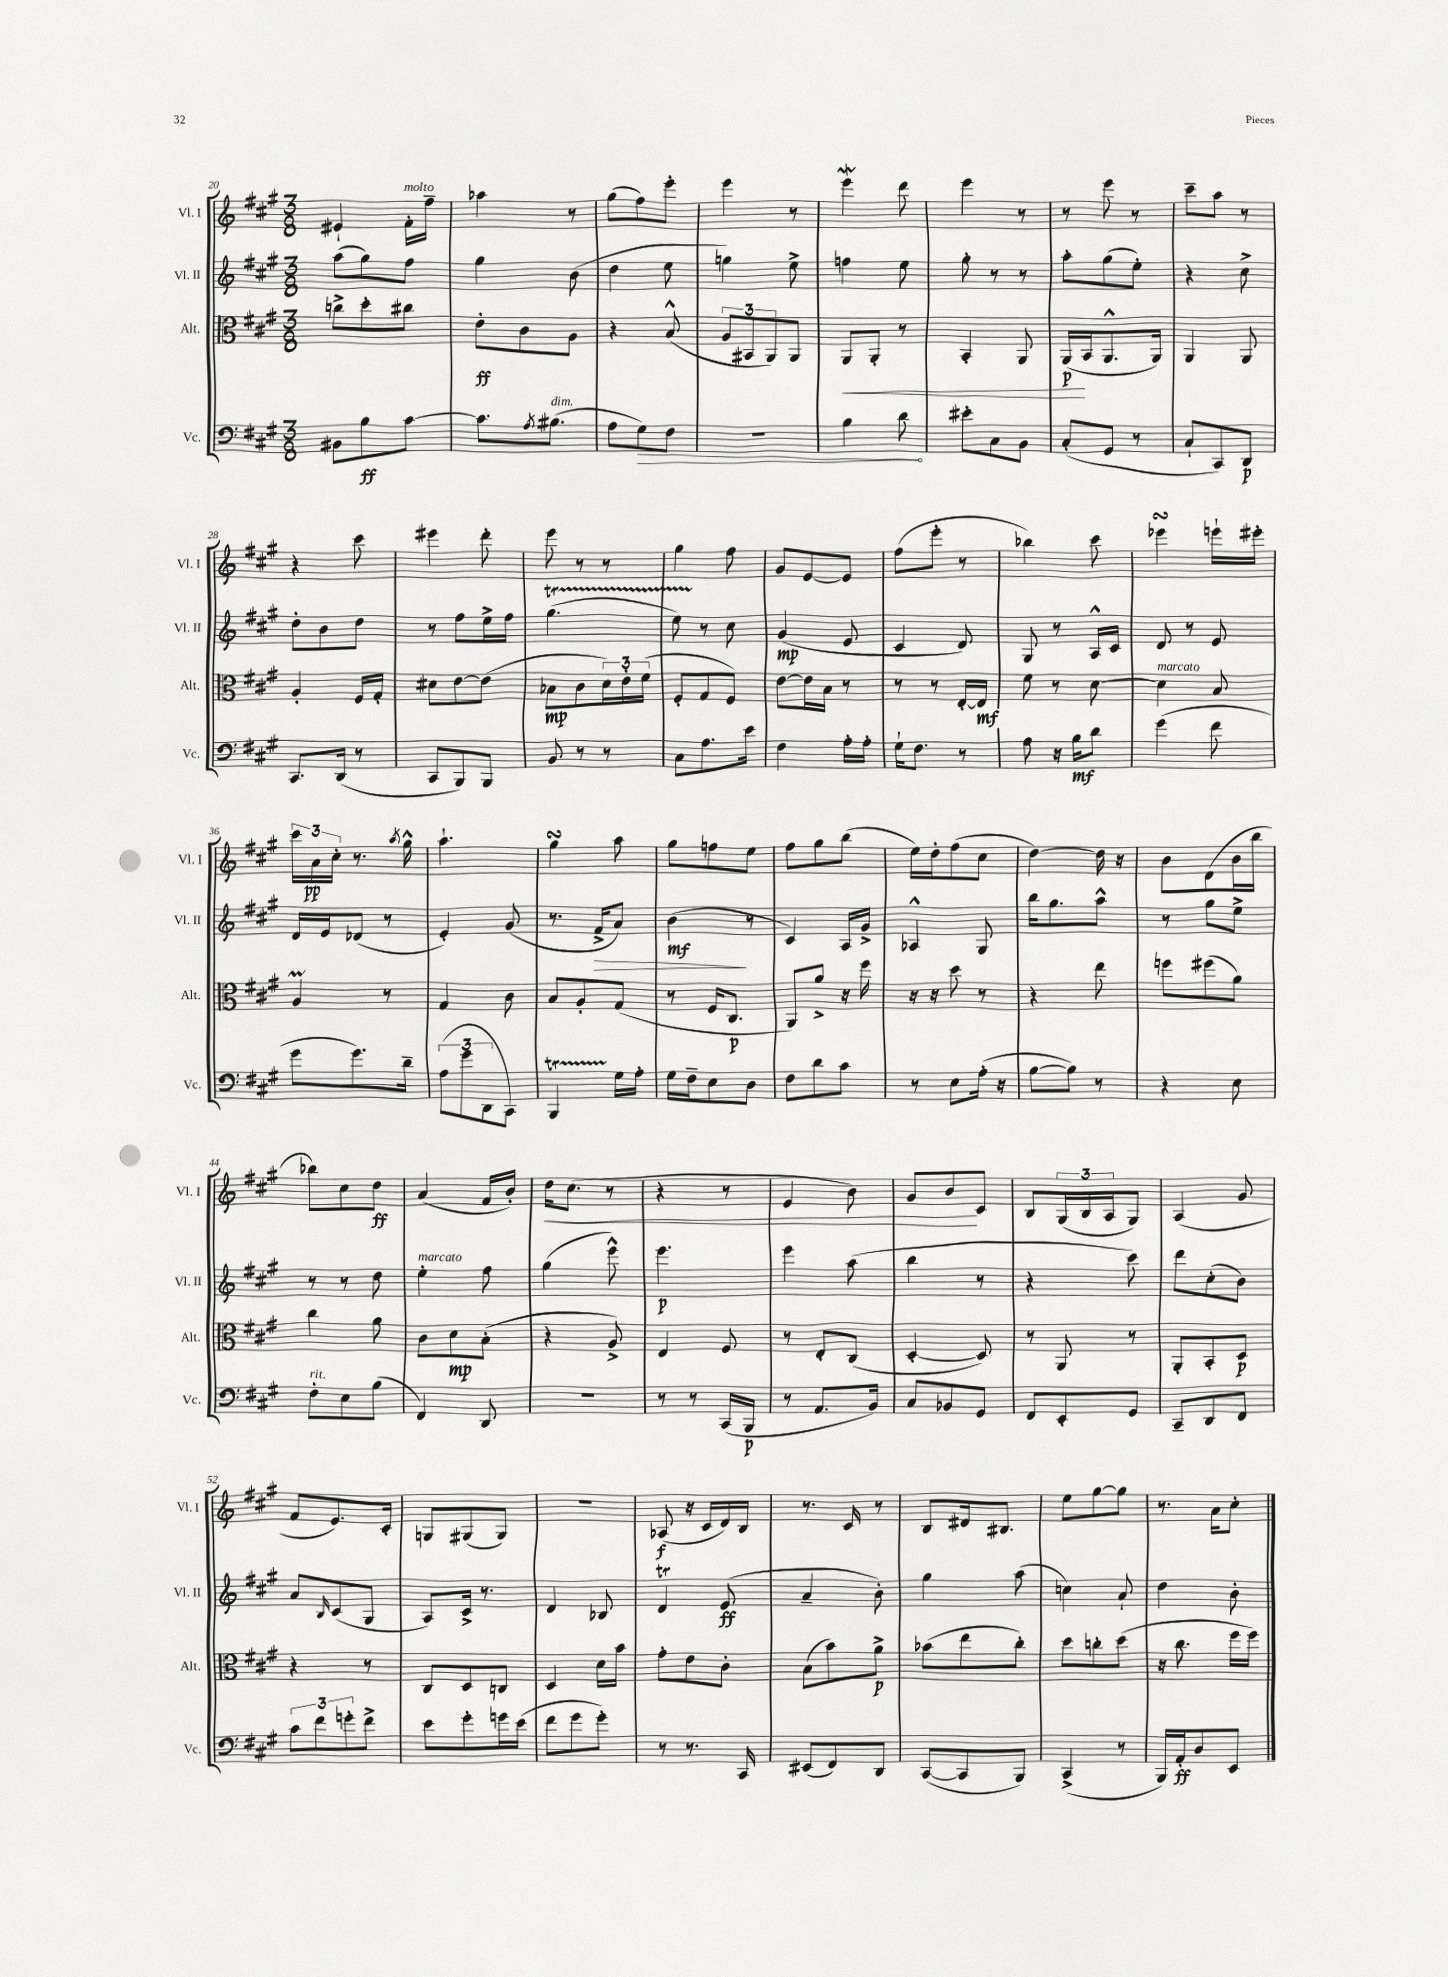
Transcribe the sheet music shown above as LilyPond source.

<<
\new StaffGroup <<
\new Staff = "s0" \with { instrumentName = "Vl. I" shortInstrumentName = "Vl. I" } {
    \clef treble \key a \major \numericTimeSignature \time 3/8
    eis'4-! fis'16-.^\markup { \italic "molto" } fis''16-- |
    aes''4 r8 |
    gis''8( fis''8) e'''8-. |
    e'''4 r8 |
    e'''4\mordent d'''8 |
    e'''4 r8 |
    r8 e'''8 r8 |
    cis'''8-- a''8 r8 |
    r4 cis'''8 |
    eis'''4 d'''8-. |
    e'''8 r8 r8 |
    gis''4 fis''8 |
    gis'8 e'8~ e'8 |
    fis''8( e'''8-. r8 |
    bes''4) cis'''8 |
    ees'''4\turn e'''16-! eis'''16-. |
    \tuplet 3/2 { cis'''16 a'16\pp cis''16-. } r8. \acciaccatura { a''8 } gis''16-^ |
    a''4.-! |
    gis''4\turn a''8 |
    gis''8 f''8 e''8 |
    fis''8 gis''8 b''8( |
    e''16) d''16-. fis''8( cis''8 |
    d''4~) d''16 r16 |
    b'8 d'8( b'16 b''16 |
    bes''8) cis''8 d''8\ff |
    a'4( fis'16 b'16-.) |
    d''16\< cis''8.( r8 |
    r4 r8 |
    e'4 b'8) |
    gis'8 b'8\! cis'8 |
    b8 \tuplet 3/2 { gis16( b16 a16 } gis8) |
    a4( gis'8 |
    fis'8 e'8.) cis'16-. |
    g8 gis8( gis8) |
    R4. |
    aes8\f( r16 cis'16 d'16) b16 |
    r8. cis'16 r8 |
    b8 dis'16 bis8. |
    e''8 gis''8~ gis''8 |
    r8. a'16 cis''8-. \bar "|." |
}
\new Staff = "s1" \with { instrumentName = "Vl. II" shortInstrumentName = "Vl. II" } {
    \clef treble \key a \major \numericTimeSignature \time 3/8
    a''8( gis''8) fis''8 |
    gis''4 b'8( |
    d''4 e''8 |
    g''4) e''8-> |
    f''4 e''8 |
    gis''8-. r8 r8 |
    a''8-. gis''8( e''8-.) |
    r4 cis''8-> |
    d''8-. b'8 d''8 |
    r8 fis''8 e''16-> fis''16 |
    gis''4.\startTrillSpan( |
    e''8) r8\stopTrillSpan cis''8 |
    gis'4\mp( e'8 |
    cis'4 d'8) |
    gis8 r8 a16-^ cis'16 |
    d'8 r8 e'8 |
    d'16 e'16 des'8( r8 |
    e'4-.) gis'8( |
    r8. fis'16->\> a'8) |
    b'4\mf\!( r8 |
    cis'4) a16 gis'16-> |
    aes4-^ gis8 |
    b''16 gis''8. a''8-^ |
    r8 gis''8 e''8-> |
    r8 r8 d''8 |
    e''4-.^\markup { \italic "marcato" } fis''8 |
    gis''4( e'''8-^) |
    e'''4.\p |
    e'''4 a''8( |
    b''4 r8 |
    r4 cis'''8) |
    d'''8 cis''8-.( b'8) |
    a'8 \grace { b16 } cis'8( gis8 |
    a8) cis'16-> r8. |
    d'4 bes8 |
    d'4\trill e'8\ff( |
    a'4-- b'8-.) |
    gis''4 a''8( |
    c''4) a'8-! |
    d''4 b'8-. \bar "|." |
}
\new Staff = "s2" \with { instrumentName = "Alt." shortInstrumentName = "Alt." } {
    \clef alto \key a \major \numericTimeSignature \time 3/8
    c''8-> d''8-. cis''8 |
    e'8-.\ff cis'8 a8 |
    r4 b8-^( |
    \tuplet 3/2 { a8 bis,8 a,8) } a,8 |
    a,8\< a,8-. r8 |
    b,4-. a,8 |
    a,16\p\!( b,16 a,8.-^ a,16) |
    a,4 a,8 |
    a4-. fis16 gis16-. |
    dis'8 e'8~ e'8( |
    bes8\mp cis'8 \tuplet 3/2 { d'16) e'16-. fis'16( } |
    fis8-. gis8 fis8) |
    e'8~ e'16 b16 r8 |
    r8 r8 e16~-. e16\mf |
    fis'8 r8 d'8~ |
    d'4^\markup { \italic "marcato" } b8 |
    a4\prall r8 |
    gis4 cis'8 |
    b8 a8-. gis8( |
    r8 fis16 cis8.\p |
    a,8) a'8-> r16 fis''16 |
    r16 r16 d''8 r8 |
    r4 e''8 |
    f''8 fis''8( a'8) |
    cis''4 a'8 |
    cis'8 d'8\mp b8-.( |
    r4 a8->) |
    e4 fis8 |
    r8 e8-. cis8( |
    d4~-. d8) |
    r8 a,8 r8 |
    a,8-. b,8-. d8\p |
    r4 r8 |
    cis8 d8 c8 |
    d4 d'16 b'16 |
    gis'8-. e'8 cis'8-. |
    b8( b'8) a'8->\p |
    bes'8( e''8 cis''8-.) |
    d''8 c''8-. d''8( |
    r16 cis''8. fis''16 fis''16) \bar "|." |
}
\new Staff = "s3" \with { instrumentName = "Vc." shortInstrumentName = "Vc." } {
    \clef bass \key a \major \numericTimeSignature \time 3/8
    bis,8 b8\ff cis'8~ |
    cis'8. \acciaccatura { a8 } bis8.^\markup { \italic "dim." }( |
    a8 \once \override Hairpin.circled-tip = ##t gis8\>) fis8 |
    R4. |
    b4 d'8\! |
    eis'8-. cis8 b,8 |
    cis8-.( gis,8 r8 |
    cis8-! cis,8) d,8\p |
    cis,8. d,16( r8 |
    cis,8 b,,8) b,,8 |
    b,8 r8 r8 |
    cis8 a8. e'16 |
    fis4 a16-. a16-. |
    gis16-! fis8. r8 |
    a8 r16 b16\mf d'8 |
    gis'4( fis'8 |
    gis'8 gis'8.) d'16-- |
    \tuplet 3/2 { a8( gis'8 d,8 } cis,8) |
    b,,4\startTrillSpan gis16\stopTrillSpan a16-. |
    gis16 fis16-- e8 d8 |
    fis8 d'8 cis'8 |
    r8 e8 a16-.( r16 |
    b8~ b8) r8 |
    r4 e8 |
    fis8-.^\markup { \italic "rit." } e8 b8( |
    fis,4) d,8 |
    R4. |
    r8 r8 cis,16( b,,16\p |
    r8 a,8. b,16) |
    cis8 bes,8 gis,8 |
    fis,8 e,8-. gis,8 |
    cis,8-- d,8 fis,8 |
    \tuplet 3/2 { cis'8 fis'8 g'8-. } fis'8-> |
    e'8 gis'8-. g'16 e'16( |
    fis'8 gis'8 gis'8-.) |
    r8 r8. cis,16 |
    eis,8( fis,8) d,8 |
    cis,8~( cis,8 b,,8) |
    cis,4->( r8 |
    b,,16) a,16-.\ff d8 e,8 \bar "|." |
}
>>
>>
\layout { \context { \Score currentBarNumber = #20 } }
